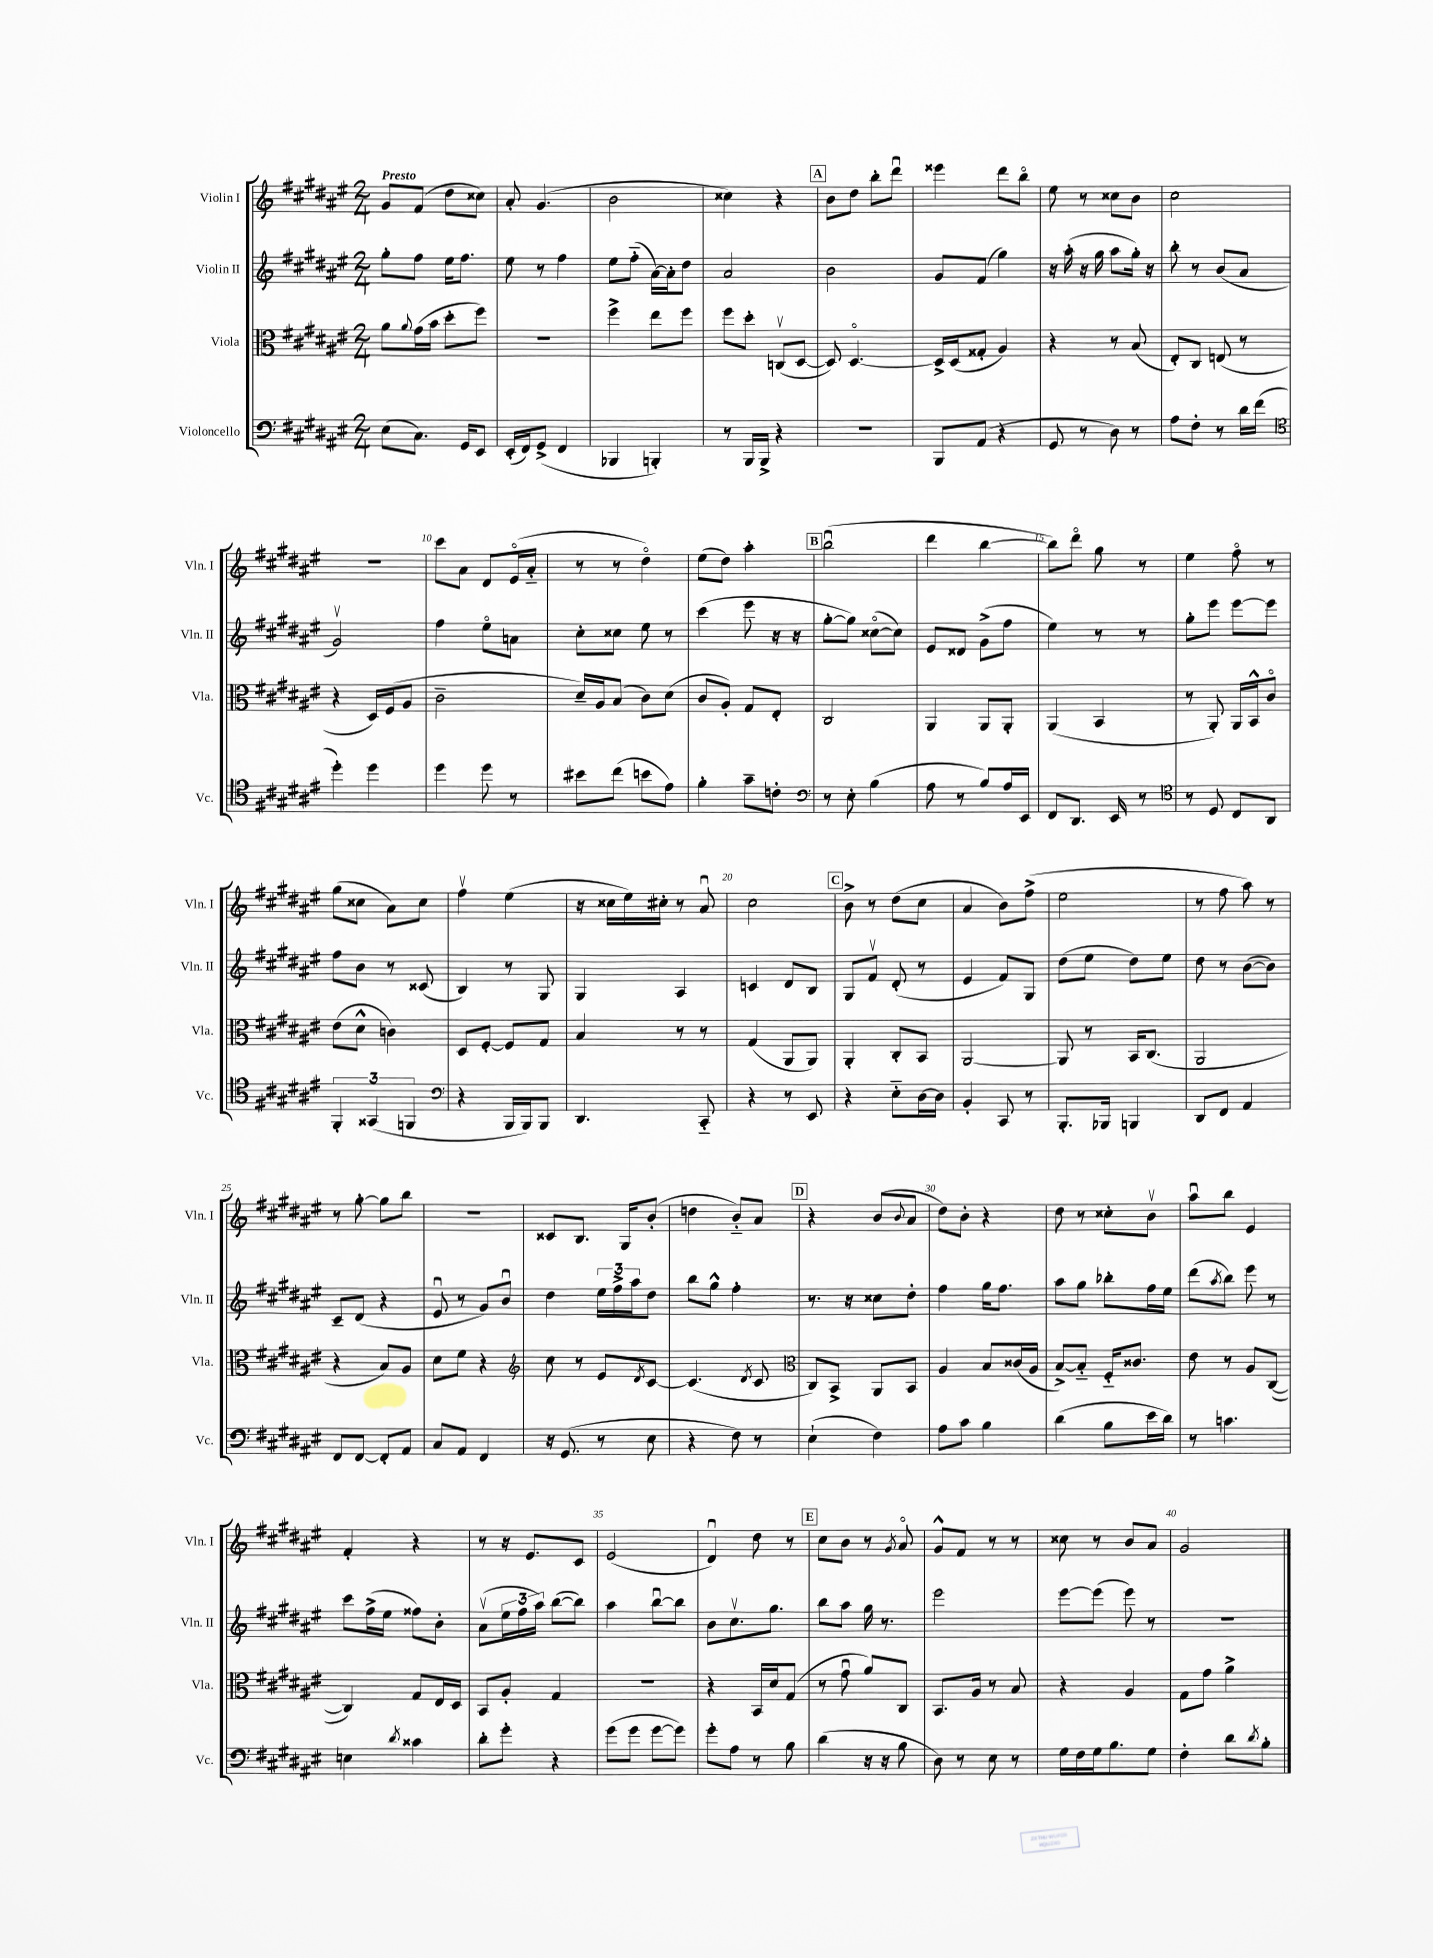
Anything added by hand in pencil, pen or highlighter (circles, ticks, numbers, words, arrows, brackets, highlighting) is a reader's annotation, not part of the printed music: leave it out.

**kern	**kern	**kern	**kern
*part4	*part3	*part2	*part1
*staff4	*staff3	*staff2	*staff1
*I"Violoncello	*I"Viola	*I"Violin II	*I"Violin I
*I'Vc.	*I'Vla.	*I'Vln. II	*I'Vln. I
*clefF4	*clefC3	*clefG2	*clefG2
*k[f#c#g#d#a#e#]	*k[f#c#g#d#a#e#]	*k[f#c#g#d#a#e#]	*k[f#c#g#d#a#e#]
*M2/4	*M2/4	*M2/4	*M2/4
=1	=1	=1	=1
!	!	!	!LO:TX:a:B:t=Presto
(8E#\L	8a#\L	8gg#'\L	8g#/L
.	8qqa#/	.	.
8.C#\J)	(16g#\L	8ff#\J	(8f#/J
.	16b\JJ	.	.
.	8dd#'\L	16ee#\KL	8dd#\L
16GG#/KL	.	8.ff#\J	.
8EE#/J	8ff#\J)	.	8cc##X\J)
=2	=2	=2	=2
(16EE#'/LL	2r	8ee#\	8a#'/
16FF#/J)	.	.	.
(8GG#^/J	.	8r	(4.g#/
4FF#/	.	4ff#\	.
=3	=3	=3	=3
4BBB-X/	4ff#^\	8ee#\L	2b\
.	.	(8ff#\J	.
4BBBn'/)	8ee#\L	[16a#\LL)	.
.	.	16a#'\J]	.
.	8ff#\J	8dd#\J	.
=4	=4	=4	=4
8r	8ff#\L	2a#/	4cc##X\)
16BBB/LL	8dd#'\J	.	.
16BBB^/JJ	.	.	.
4r	(8Cnv/L	.	4r
.	[8D#/J	.	.
!!LO:REH:place=s1:t=A
=5	=5	=5	=5
2r	8D#/])	2b\	8b\L
.	[4.D#/	.	8dd#\J
.	.	.	8bb'\L
.	.	.	8ddd#u\J
=6	=6	=6	=6
8BBB/L	16D#^/LL]	8g#/L	4eee##X\
.	(16D#/J	.	.
(8AA#/J	8G##X'/J	(8f#/J	.
4r	4A#/)	4gg#\)	8ddd#\L
.	.	.	8bb\J
=7	=7	=7	=7
8GG#/	4r	16r	8ee#\
.	.	(16aa#'\	.
8r	.	16r	8r
.	.	16gg#\	.
8D#\)	8r	8aa#\L	8cc##X\L
8r	(8B/	16gg#'\Jk)	8b\J
.	.	16r	.
=8	=8	=8	=8
8A#\L	8E#'/L)	8bb'\	2cc#\
8F#'\J	8C#/J	8r	.
8r	(8En/	(8b/L	.
16d#\LL	8r	8a#/J	.
(16f#\JJ	.	.	.
!!LO:LB:g=z
=9	=9	=9	=9
*clefC4	*	*	*
4dd#'\)	4r	2g#v/)	2r
4dd#\	16D#/LL)	.	.
.	(16F#/J	.	.
.	8A#/J	.	.
=10	=10	=10	=10
4dd#\	2c#~\	4ff#\	8ccc#\L
.	.	.	8a#\J
8dd#\	.	8ee#\L	8d#/L
8r	.	8an\J	(16e#/L
.	.	.	16a#/JJ
=11	=11	=11	=11
8b#X\L	16d#~/LL)	8cc#'\L	8r
.	16A#/J	.	.
(8cc#\J	(8B/J	8cc##X\J	8r
8bn\L	8c#\L)	8ee#\	4dd#\)
8e#\J)	(8d#\J	8r	.
=12	=12	=12	=12
4f#'\	8c#/L	(4ccc#\	(8ee#\L
.	8A#'/J)	.	8dd#\J)
8g#~\L	8G#/L	8eee#\	4aa#'\
8cn'\J	8E#'/J	16r	.
.	.	16r	.
!!LO:REH:place=s1:t=B
=13	=13	=13	=13
*clefF4	*	*	*
8r	2C#/	[8gg#'\L	(2bbu\
8E#'\	.	8gg#\J])	.
(4B\	.	([8cc##X\L	.
.	.	8cc##\J])	.
=14	=14	=14	=14
8A#\	4AA#/	8e#/L	4ddd#\
8r	.	8d##X/J	.
8B/L)	8AA#/L	(8g#^\L	[4bb\
16A#/L	8AA#'/J	8ff#\J	.
16EE#/JJ	.	.	.
=15	=15	=15	=15
8FF#/L	(4AA#/	4ee#\)	8bb\L])
8.DD#/J	.	.	8ddd#\J
.	4BB/	8r	8gg#\
16EE#/	.	.	.
8r	.	8r	8r
=16	=16	=16	=16
*clefC4	*	*	*
8r	8r	8gg#'\L	4ee#\
8D#/	8AA#'/)	8eee#\J	.
8C#/L	16AA#/LL	[8eee#\L	8ff#\
.	16BB^^/J	.	.
8AA#/J	8c#/J	8eee#\J]	8r
!!LO:LB:g=z
=17	=17	=17	=17
6FF#'/	(8e#\L	8ff#\L	(8gg#\L
.	8d#^^\J	8b\J	8cc##X\J
(6GG##X/	.	.	.
.	4cn\)	8r	8a#\L)
6FFn/	.	.	.
.	.	(8c##X/	8cc##\J
=18	=18	=18	=18
*clefF4	*	*	*
4r	8D#/L	4B/)	4ff#v\
.	[8F#'/J	.	.
16BBB/LL	8F#/L]	8r	(4ee#\
16BBB/J)	.	.	.
8BBB/J	8G#/J	8G#/	.
=19	=19	=19	=19
4.DD#/	4B/	4G#/	16r
.	.	.	16cc##X\LL
.	.	.	16ee#\)
.	.	.	16cc#X'\JJ
.	8r	4A#/	8r
8CC#/	8r	.	8a#u/
=20	=20	=20	=20
4r	(4G#/	4cn/	2cc#\
8r	8AA#/L	8d#/L	.
8EE#/	8AA#/J)	8B/J	.
!!LO:REH:place=s1:t=C
=21	=21	=21	=21
4r	4AA#'/	8G#/L	8b^\
.	.	8f#v/J	8r
8E#\L	8C#'/L	(8d#'/	(8dd#\L
[16D#\L	8BB/J	8r	8cc#\J
16D#\JJ]	.	.	.
=22	=22	=22	=22
4BB'/	[2AA#/	4e#/	4a#/
8CC#/	.	8f#/L)	8b\L)
8r	.	8G#/J	(8ff#^\J
=23	=23	=23	=23
8.BBB'/L	8AA#/]	(8dd#\L	2ee#\
.	8r	8ee#\J	.
16BBB-X/Jk	.	.	.
4BBBn/	16BB/KL	8dd#\L)	.
.	(8.C#/J	.	.
.	.	8ee#\J	.
=24	=24	=24	=24
8DD#/L	2AA#/	8dd#\	8r
8FF#/J	.	8r	8ff#\
4AA#/	.	([8b\L	8aa#\)
.	.	8b\J])	8r
!!LO:LB:g=z
=25	=25	=25	=25
8FF#/L	4r	8c#~/L	8r
[8FF#/J	.	(8d#/J	[8gg#'\
8FF#'/L]	8B/L)	4r	8gg#\L]
8AA#/J	8A#/J	.	8bb\J
=26	=26	=26	=26
8C#/L	8d#\L	8e#u/	2r
8AA#/J	8f#\J	8r	.
4FF#/	4r	8g#/L)	.
.	.	8bu/J	.
=27	=27	=27	=27
*	*clefG2	*	*
16r	8cc#\	4dd#\	8c##X/L
(8.GG#/	.	.	.
.	8r	.	8.B/J
8r	8e#/L	24ee#\LL	.
.	.	24ff#^\	.
.	.	.	16G#/KL
.	.	24aa#\J	.
.	8qd#/	.	.
8E#\	[8c#/J	8dd#\J	(8b'/J
=28	=28	=28	=28
4r	(4.c#/]	8bb\L	4ddn\
.	.	8gg#^^\J	.
8F#\)	.	4ff#'\	8b/L)
.	8qd#/	.	.
8r	8c#/	.	8a#/J
!!LO:REH:place=s1:t=D
=29	=29	=29	=29
*	*clefC3	*	*
(4E#`\	8C#/L)	8.r	4r
.	8BB^/J	.	.
.	.	16r	.
4F#\)	8AA#/L	8cc##X\L	(8b/L
.	.	.	8qqb/
.	8BB/J	8dd#'\J	8a#/J
=30	=30	=30	=30
8A#\L	4A#/	4ff#\	8dd#\L)
8c#\J	.	.	8b'\J
4B\	8B/L	16gg#\KL	4r
.	.	8.ff#\J	.
.	(16c##X/L	.	.
.	16A#/JJ	.	.
=31	=31	=31	=31
(4d#\	[8B^/L)	8aa#\L	8dd#\
.	8B/J]	8gg#\J	8r
8B\L	16F#/KL	8bb-X'\L	8cc##X'\L
.	8.c##X/J	.	.
16e#\L	.	16ff#\L	8bv\J
16d#\JJ)	.	16ee#\JJ	.
=32	=32	=32	=32
8r	8e#\	(8ddd#\L	8aa#u\L
.	.	8qaa#/	.
4.cn\	8r	8bb\J)	8bb\J
.	8A#/L	8eee#\	4e#/
.	([8C#/J	8r	.
!!LO:LB:g=z
=33	=33	=33	=33
4En\	4C#/])	8ccc#\L	4f#'/
.	.	(16ff#^\L	.
.	.	16ee#\JJ	.
8qd#/	.	.	.
4c##X\	8G#/L	8ff##X\L)	4r
.	16E#/L	8b'\J	.
.	16D#/JJ	.	.
=34	=34	=34	=34
8d#'\L	8BB/L	(8a#v\L	8r
8g#'\J	8A#'/J	24ee#\L	16r
.	.	24ff#\	.
.	.	.	8.e#/L
.	.	24aa#\JJ)	.
4r	4G#/	([8bb\L	.
.	.	8bb\J])	8c#/J
=35	=35	=35	=35
(8g#\L	2r	4aa#\	(2e#/
8g#\J	.	.	.
[8g#\L	.	[8bbu\L	.
8g#\J])	.	8bb\J]	.
=36	=36	=36	=36
8g#'\L	4r	8b\L	4d#u/)
8A#\J	.	8.cc#v\	.
8r	16BB/LL	.	8dd#\
.	16d#/J	8.gg#\J	.
8B\	(8G#/J	.	8r
!!LO:REH:place=s1:t=E
=37	=37	=37	=37
(4d#\	8r	8bb\L	8cc#\L
.	8g#u\	8aa#\J	8b\J
16r	8a#/L)	16gg#\	8r
16r	.	8.r	.
.	.	.	8qg#/
8B\	8C#/J	.	8a#/
=38	=38	=38	=38
8D#\)	8.BB/L	2eee#\	8g#^^/L
8r	.	.	8f#/J
.	16A#/Jk	.	.
8E#\	8r	.	8r
8r	8B/	.	8r
=39	=39	=39	=39
16G#\LL	4r	[8eee#\L	8cc##X\
16F#\	.	.	.
16G#\J	.	(8eee#\J]	8r
8.B\	.	.	.
.	4A#/	8eee#\)	8b/L
8G#\J	.	8r	8a#/J
=40	=40	=40	=40
4F#'\	8G#\L	2r	2g#/
.	8g#\J	.	.
8d#\L	4a#^\	.	.
8qd#/	.	.	.
8B'\J	.	.	.
==	==	==	==
*-	*-	*-	*-
